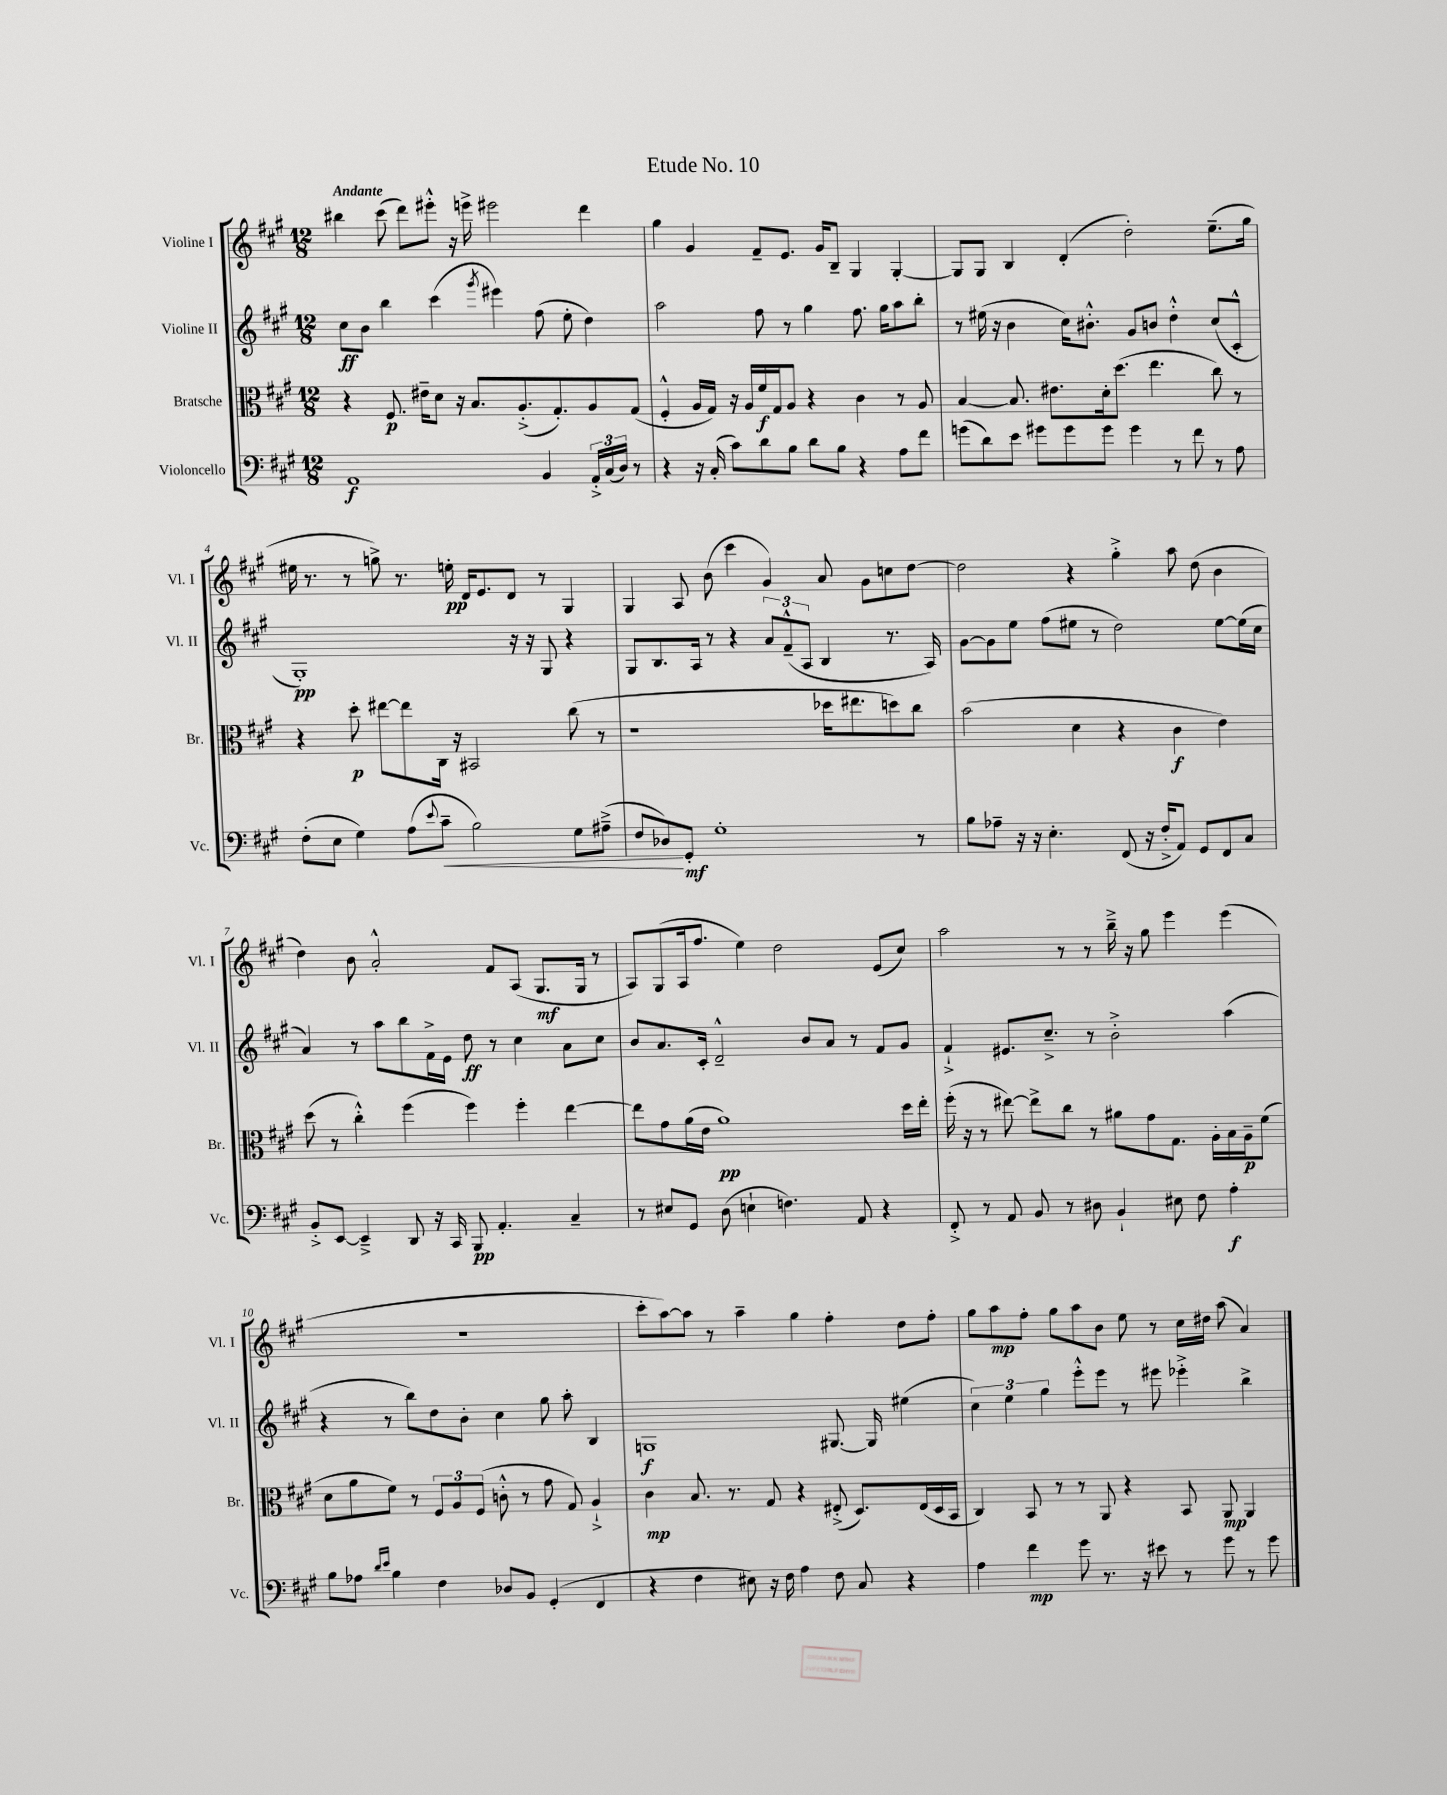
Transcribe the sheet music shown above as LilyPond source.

\header { title = "Etude No. 10" }
<<
\new StaffGroup <<
\new Staff = "s0" \with { instrumentName = "Violine I" shortInstrumentName = "Vl. I" } {
    \clef treble \key a \major \numericTimeSignature \time 12/8 \tempo "Andante"
    bis''4 cis'''8( d'''8) eis'''8-.-^ r16 e'''16-> eis'''2 d'''4 |
    gis''4 gis'4 fis'8-- e'8. gis'16 b8-- gis4 gis4~-. |
    gis8 gis8 b4 d'4-.( d''2-.) e''8.--( gis''16 |
    eis''16 r8. r8 g''8->) r8. e''16-.\pp d'16 e'8. d'8 r8 gis4 |
    gis4 a8 b'8( cis'''4 gis'4) a'8 gis'8 c''8 d''8~ |
    d''2 r4 gis''4-.-> a''8 d''8( b'4 |
    d''4) b'8 a'2-.-^ fis'8 a8( gis8.\mf gis16 r8 |
    a8) gis8( a16 fis''8. e''4) d''2 e'8( cis''8) |
    a''2 r8 r8 b''16---> r16 gis''8 e'''4 e'''4( |
    r1. |
    cis'''8-. a''8~) a''8 r8 a''4-- gis''4 fis''4-. d''8 fis''8-. |
    gis''8 a''8\mp fis''8-. gis''8 a''8 b'8 e''8 r8 cis''16 dis''16 a''8( a'4) \bar "|." |
}
\new Staff = "s1" \with { instrumentName = "Violine II" shortInstrumentName = "Vl. II" } {
    \clef treble \key a \major \numericTimeSignature \time 12/8
    cis''8\ff b'8 b''4 cis'''4( \acciaccatura { gis'''8 } eis'''4) fis''8( e''8-. d''4) |
    a''2 fis''8 r8 gis''4 fis''8. gis''16 a''8 b''8-. |
    r8 eis''16( r16 b'4 cis''16) bis'8.-.-^ gis'8 b'8 d''4-.-^ cis''8( cis'8-.-^ |
    gis1-.\pp) r16 r16 gis8 r4 |
    gis8 b8. a16 r8 r4 \tuplet 3/2 { a'8 fis'8---^( a8 } b4 r8. a16) |
    gis'8~ gis'8 e''8 fis''8( eis''8 r8 d''2) eis''8~ eis''16( cis''16 |
    a'4) r8 a''8 b''8 fis'16-> e'16 d''8\ff r8 cis''4 a'8 cis''8 |
    b'8 a'8. cis'16-. d'2---^ b'8 a'8 r8 fis'8 gis'8 |
    fis'4-!-> eis'8. cis''8.---> r8 b'2-.-> a''4( |
    r4 r8 b''8) d''8 b'8-. cis''4 gis''8 a''8-. b4 |
    g1\f gis8.~ gis16 eis''4( |
    \tuplet 3/2 { cis''4) e''4 gis''4 } e'''8-.-^ e'''8 r8 eis'''8 ees'''4-.-> b''4-> \bar "|." |
}
\new Staff = "s2" \with { instrumentName = "Bratsche" shortInstrumentName = "Br." } {
    \clef alto \key a \major \numericTimeSignature \time 12/8
    r4 fis8.\p eis'16-- d'8 r16 b8. a8.-.->( gis8.-.) a8 gis8( |
    fis4-.-^ a16 gis16) r16 a16 fis'16\f gis16 a8 r4 cis'4 r8 a8 |
    b4~ b8. eis'8. d'16-. d''8.( e''4. cis''8) r8 |
    r4 d''8-.\p eis''8~ eis''8 cis16 r16 bis,2 cis''8( r8 |
    r1 des''16 eis''8. d''8) cis''8 |
    b'2( d'4 r4 cis'4\f e'4) |
    d''8( r8 cis''4-.-^) fis''4( fis''4) fis''4-. e''4~ |
    e''8 gis'8 a'16( e'16 a'1\pp) d''16 e''16-. |
    fis''16-.( r16 r8 eis''8~) eis''8-> cis''8 r8 ais'8 gis'8 gis8. a16-. b16 a16--\p fis'8( |
    d'8 a'8 fis'8) r8 \tuplet 3/2 { fis8 a8 fis8( } c'8-.-^ r8 gis'8 gis8) a4-!-> |
    cis'4\mp b8. r8. gis8 r4 eis8-.->( d8.) eis16( d16 b,16 |
    cis4) b,8 r8 r8 a,8 r4 b,8 a,8\mp a,4 \bar "|." |
}
\new Staff = "s3" \with { instrumentName = "Violoncello" shortInstrumentName = "Vc." } {
    \clef bass \key a \major \numericTimeSignature \time 12/8
    a,1\f b,4 \tuplet 3/2 { a,16-.-> cis16( d16) } r8 |
    r4 r16 cis16-.( cis'8) d'8 b8 d'8 b8 r4 a8 fis'8 |
    g'8( d'8) e'8 gis'8 gis'8 gis'8 gis'4 r8 fis'8 r8 a8 |
    fis8-.( e8 gis4) a8( \appoggiatura { e'8 } cis'8--\< b2) gis8 ais8--->( |
    fis8 des8\!) gis,8-.\mf gis1-. r8 |
    b8 aes8-- r16 r16 e4.-. fis,8( r16 fis16-.-> a,8) gis,8 fis,8 cis8 |
    b,8-.-> e,8~ e,4---> d,8 r16 cis,16 b,,8\pp a,4.-. cis4-- |
    r8 eis8 gis,8 d8( e4-! f4.) a,8 r4 |
    fis,8-.-> r8 a,8 b,8 r8 dis8 b,4-! eis8 fis8 a4-.\f |
    b8 aes8 \grace { d'16 e'16 } b4 fis4 des8 b,8 gis,4-.( fis,4 |
    r4 fis4 eis8) r16 fis16 a4 fis8 cis8 r4 |
    a4 fis'4\mp gis'8 r8. r16 eis'8 r8 gis'8 r8 gis'8 \bar "|." |
}
>>
>>
